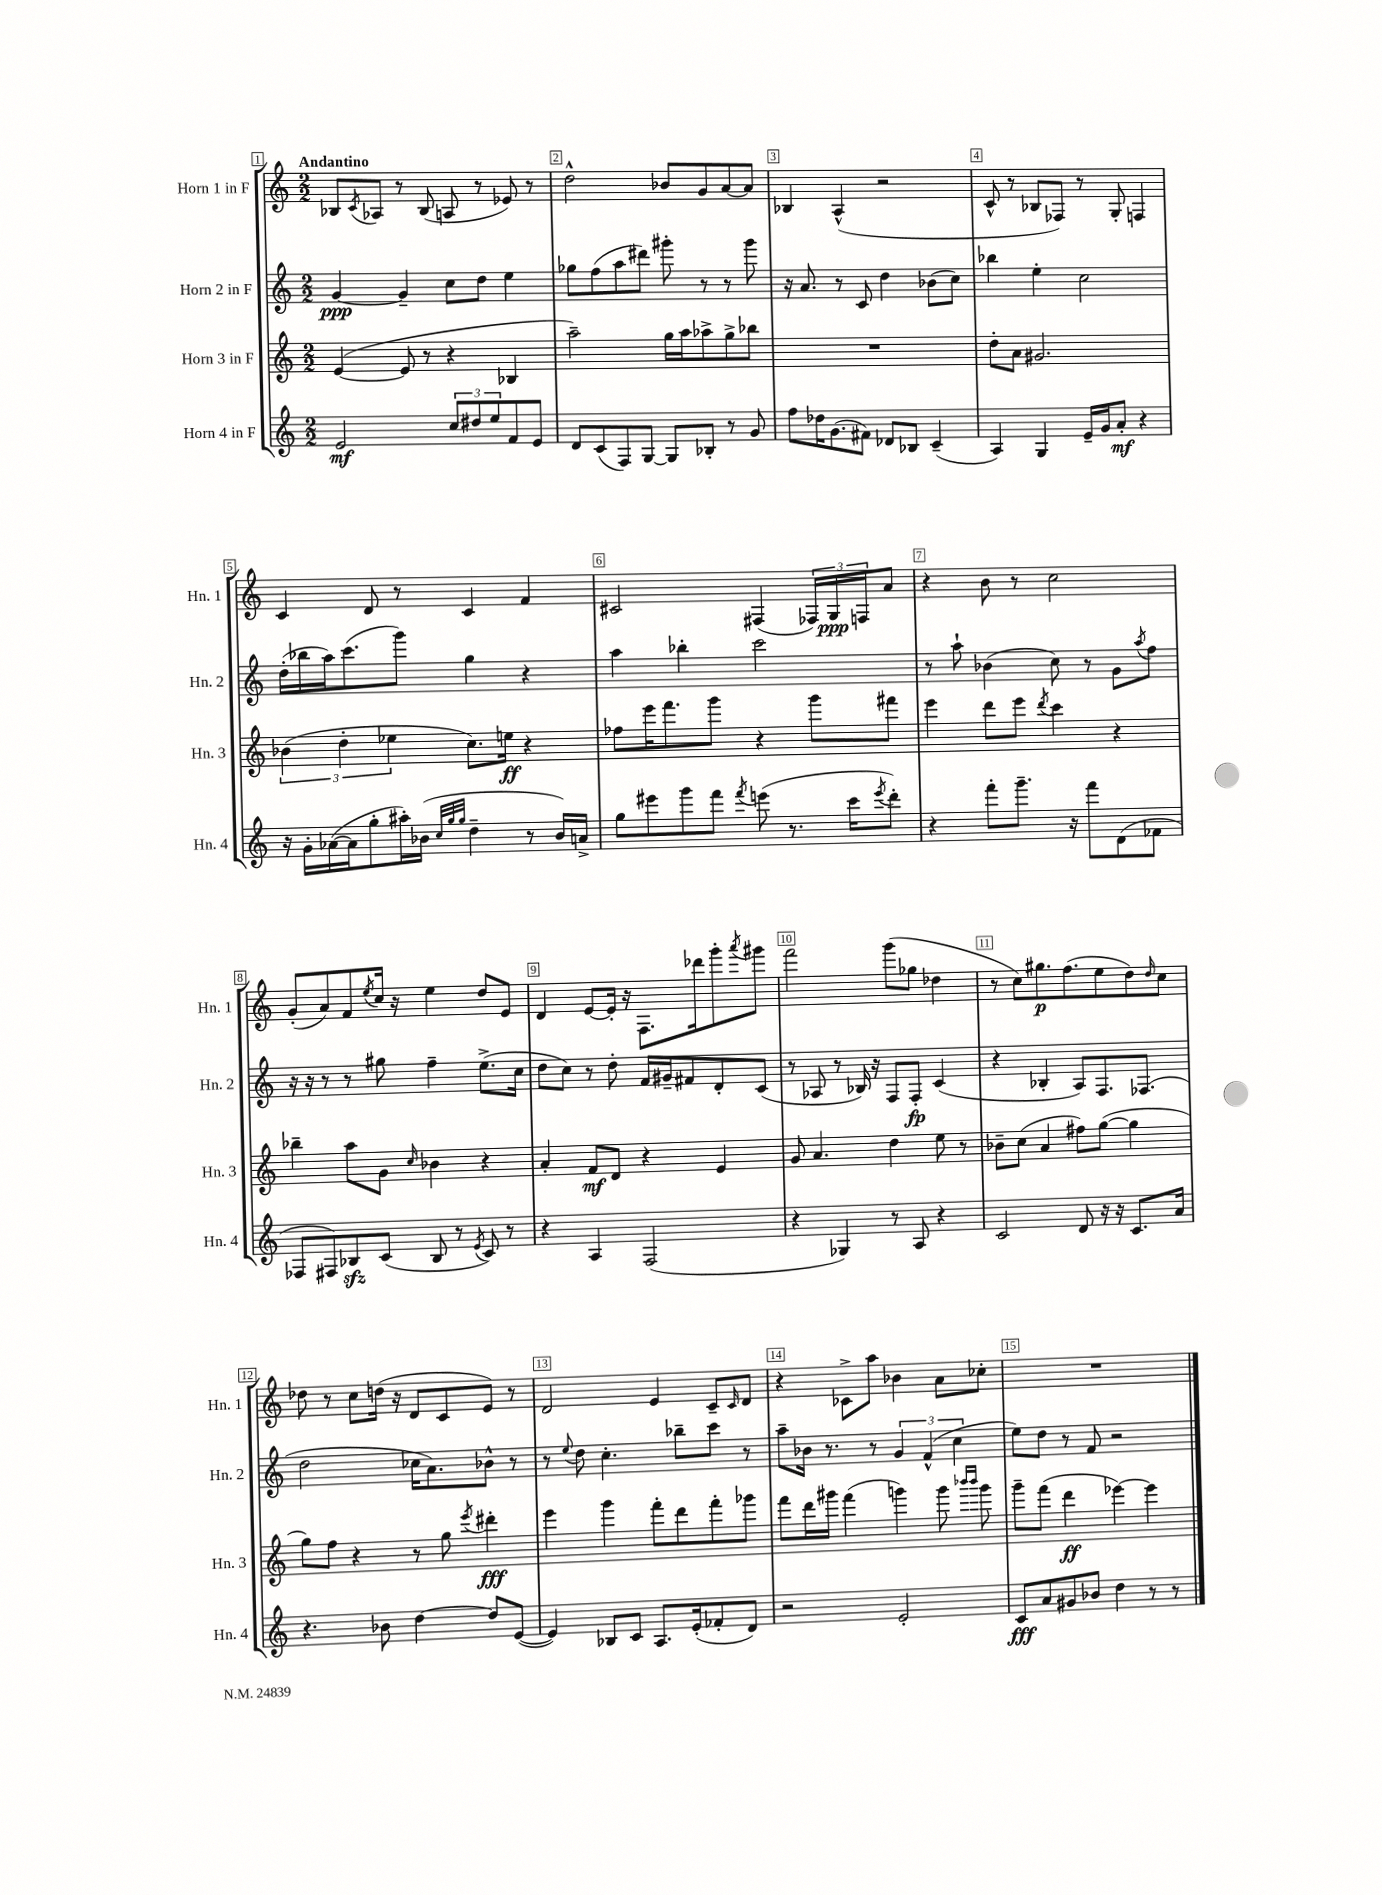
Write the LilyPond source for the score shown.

<<
\new StaffGroup <<
\new Staff = "s0" \with { instrumentName = "Horn 1 in F" shortInstrumentName = "Hn. 1" } {
    \clef treble \key c \major \numericTimeSignature \time 2/2 \tempo "Andantino"
    bes8 \acciaccatura { c'8 } aes8 r8 bes8( a8 r8 ees'8) r8 |
    d''2-^ bes'8 g'8 a'8~ a'8 |
    bes4 a4-^( r2 |
    c'8-^ r8 bes8 fes8) r8 g8-. f4 |
    c'4 d'8 r8 c'4 f'4 |
    cis'2 fis4( \tuplet 3/2 { fes16) g16\ppp f16 } a'8 |
    r4 b'8 r8 c''2 |
    g'8-.( a'8) f'8 \acciaccatura { e''8 } c''16 r16 e''4 d''8 e'8 |
    d'4 e'8~ e'16-. r16 f8. des'''16 g'''8-. \acciaccatura { a'''8 } gis'''8 |
    f'''2 g'''8( ges''8 des''4 |
    r8 c''8) gis''8.\p f''8.( e''8 d''8) \grace { d''16 } c''8 |
    des''8 r8 c''8 d''16( r16 d'8 c'8 e'8) r8 |
    d'2 e'4 c'8-- \grace { c'16 } d'8 |
    r4 ces'8-> a''8 bes'4 a'8 ces''8-. |
    R1 \bar "|." |
}
\new Staff = "s1" \with { instrumentName = "Horn 2 in F" shortInstrumentName = "Hn. 2" } {
    \clef treble \key c \major \numericTimeSignature \time 2/2
    g'4~\ppp g'4-- c''8 d''8 e''4 |
    ges''8 f''8( a''8 dis'''8) gis'''8-. r8 r8 gis'''8 |
    r16 a'8. r8 c'8 d''4 bes'8( c''8) |
    bes''4 e''4-. c''2 |
    d''16-.( bes''16 a''16) c'''8.( g'''8) g''4 r4 |
    a''4 bes''4-. c'''2 |
    r8 a''8-! bes'4( c''8) r8 g'8 \acciaccatura { a''8 } f''8 |
    r16 r16 r8 r8 gis''8 f''4-- e''8.->( c''16 |
    d''8 c''8) r8 d''8-. f'16 gis'16-- fis'8 d'8-. c'8( |
    r8 aes8 r8 bes16) r16 f8 f8-.\fp c'4( |
    r4 bes4-. a8) f8. fes8.( |
    d''2 ces''16 a'8.) bes'8-^ r8 |
    r8 \appoggiatura { e''8 } d''8 c''4.-. bes''8-- c'''8 r8 |
    a''8-- bes'16 r8. r8 \tuplet 3/2 { g'4 f'4-^( c''4 } |
    e''8) d''8 r8 f'8 r2 \bar "|." |
}
\new Staff = "s2" \with { instrumentName = "Horn 3 in F" shortInstrumentName = "Hn. 3" } {
    \clef treble \key c \major \numericTimeSignature \time 2/2
    e'4~( e'8 r8 r4 bes4 |
    a''2--) g''16 a''16 aes''8-> g''8-> bes''8 |
    R1 |
    d''8-. a'8 gis'2. |
    \tuplet 3/2 { bes'4( d''4-. ees''4 } c''8.) e''16\ff r4 |
    fes''8 e'''16 f'''8. g'''8 r4 g'''8 fis'''8 |
    e'''4 d'''8 e'''8 \acciaccatura { d'''8 } c'''4 r4 |
    bes''4-- a''8 g'8 \grace { c''16 } bes'4 r4 |
    a'4-. f'8\mf d'8 r4 e'4 |
    g'8 a'4. d''4 e''8 r8 |
    bes'8-- c''8( a'4 fis''8) g''8~( g''4 |
    g''8) f''8 r4 r8 g''8 \acciaccatura { e'''8 } dis'''4-.\fff |
    e'''4 g'''4 f'''8-. d'''8 f'''8-. ges'''8 |
    f'''8 d'''16 gis'''16 f'''4( g'''4) g'''8 \grace { bes'''16 bes'''16 } g'''8 |
    g'''8-- f'''8( d'''4\ff ees'''4~) ees'''4 \bar "|." |
}
\new Staff = "s3" \with { instrumentName = "Horn 4 in F" shortInstrumentName = "Hn. 4" } {
    \clef treble \key c \major \numericTimeSignature \time 2/2
    e'2\mf \tuplet 3/2 { c''8 dis''8 e''8 } f'8 e'8 |
    d'8 c'8( f8) g8~ g8 bes8-. r8 g'8 |
    f''8 des''16 g'8.( fis'8) des'8 bes8 c'4--( |
    a4) g4 e'16-- g'16 a'8-.\mf r4 |
    r16 g'16-. aes'16~( aes'16 g''8-. ais''16-.) bes'16( \grace { c''32 g''32 g''32 } d''4-- r8 bes'16) a'16-> |
    g''8 eis'''8 g'''8 f'''8 \acciaccatura { f'''8 } e'''8( r8. c'''16 \acciaccatura { e'''8 } d'''8-.) |
    r4 f'''8-. g'''8.-- r16 f'''8 d'8( fes'8 |
    fes8 fis8) bes8\sfz c'8( bes8 r8 \acciaccatura { e'8 } c'8) r8 |
    r4 a4 f2( |
    r4 ges4) r8 a8 r4 |
    c'2 d'8 r16 r16 c'8. a'16 |
    r4. bes'8 d''4~ d''8 e'8~( |
    e'4) bes8 c'8 a8. e'16-.( fes'8-. d'8) |
    r2 e'2-. |
    c'8\fff a'8 gis'8 bes'8 d''4 r8 r8 \bar "|." |
}
>>
>>
\layout { \context { \Score \override BarNumber.break-visibility = ##(#f #t #t) barNumberVisibility = #all-bar-numbers-visible \override BarNumber.stencil = #(make-stencil-boxer 0.1 0.3 ly:text-interface::print) } }
